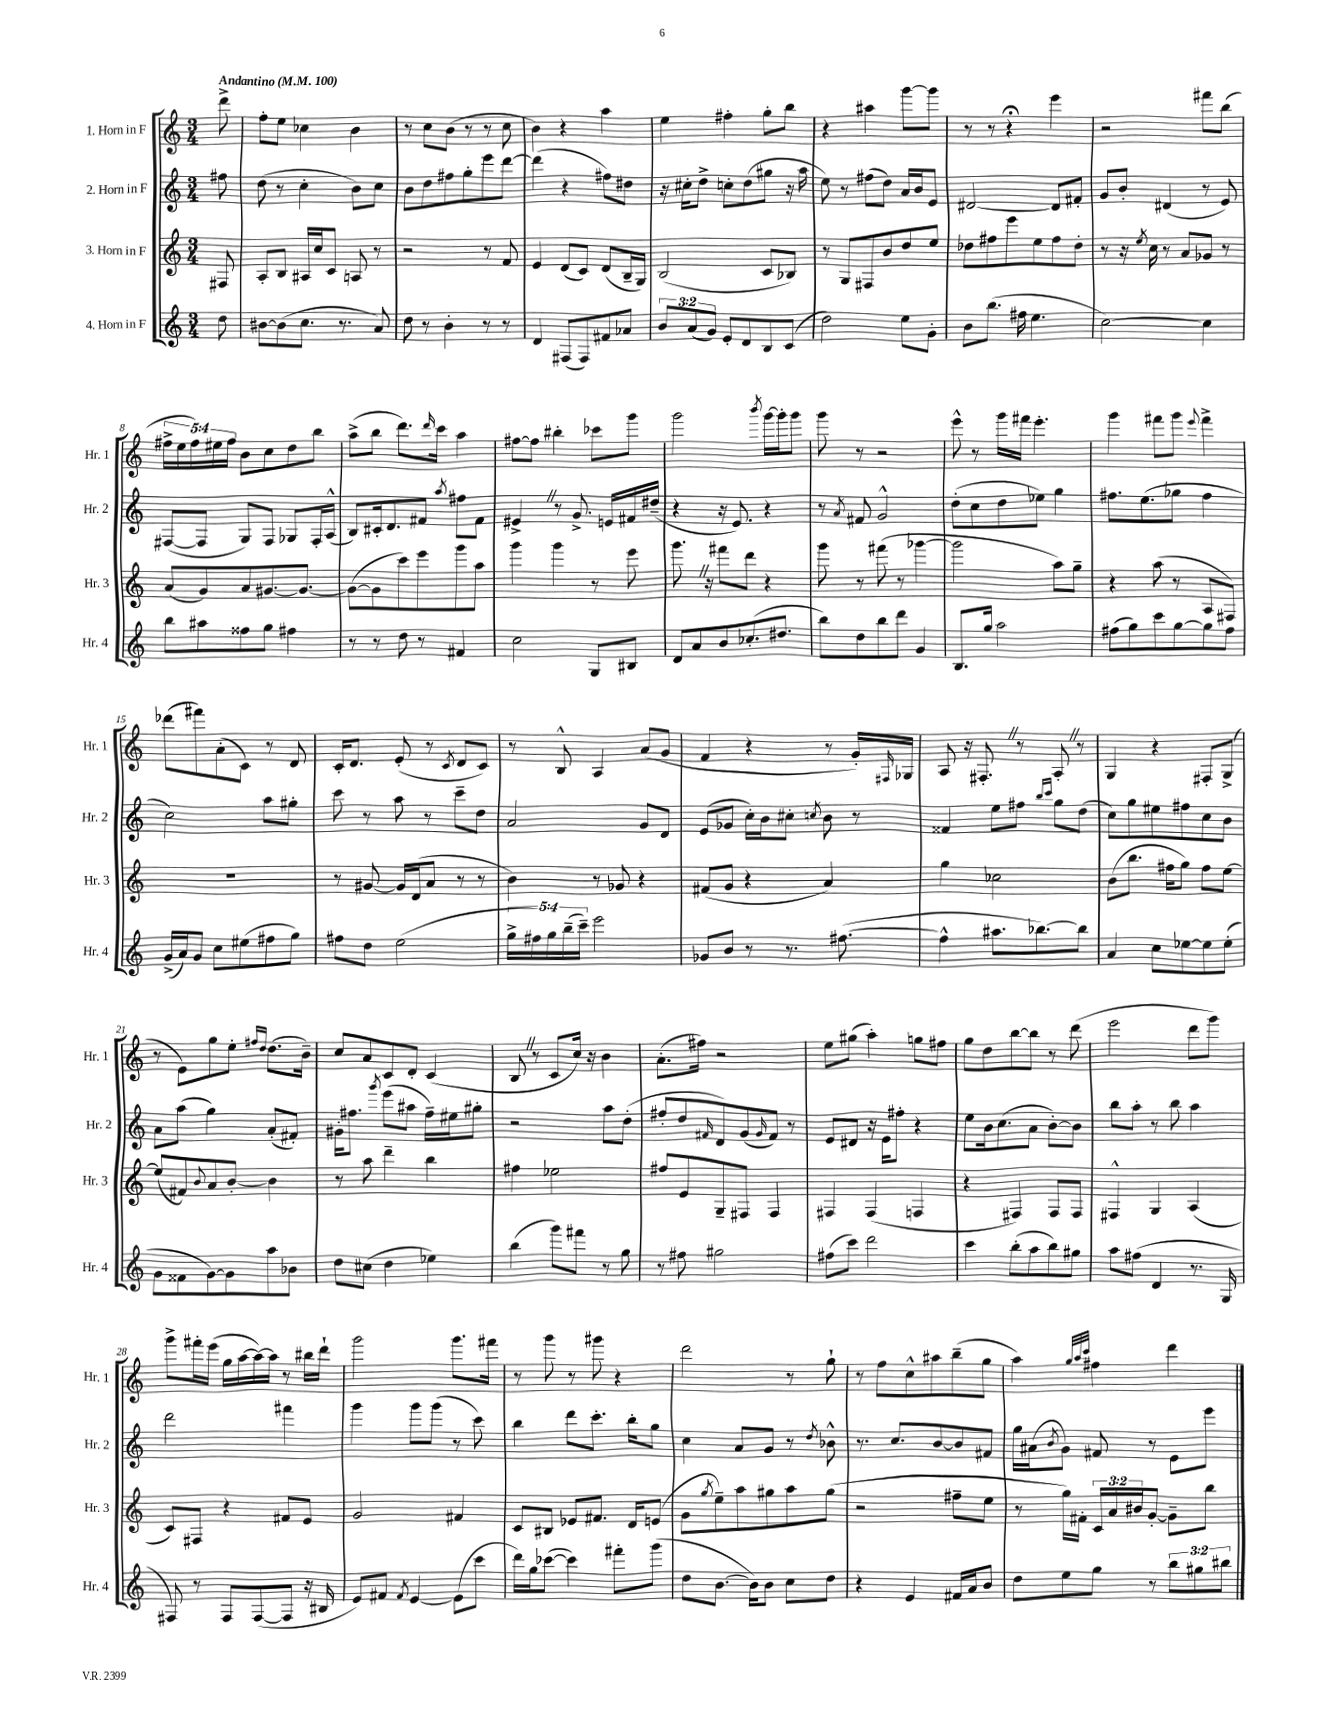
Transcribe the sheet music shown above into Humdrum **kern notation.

**kern	**kern	**kern	**kern
*staff4	*staff3	*staff2	*staff1
*clefG2	*clefG2	*clefG2	*clefG2
*k[]	*k[]	*k[]	*k[]
*M3/4	*M3/4	*M3/4	*M3/4
*MM100	*MM100	*MM100	*MM100
8dd\	8F#/	8ff#\	8ddd^\
=	=	=	=
[8b#\L	8A'/L	(8dd\	8ff'\L
(8b#\]	8B/J	8r	8ee\J
8.cc\J	16A#/LL	4cc'\	4cc-\
.	16cc/J	.	.
.	8c/J	.	.
8.r	.	.	.
.	8A/	8b\L)	4b\
8a/)	8r	8cc\J	.
=	=	=	=
8dd\	2r	8b\L	8r
8r	.	8dd\	8cc\L
4b'\	.	8ff#\	(8b\J
.	.	8gg'\	8r
8r	8r	8eee\	8r
8r	8f/	[8ddd\J	8cc\
=	=	=	=
4d/	4e/	(4ddd\]	4b\)
(8F#/L	(8d/L	4r	4r
8F#/)	8c/J)	.	.
8f#/	(8d/L	8ff#\L)	4aa\
8a-/J	16B~/L	8dd#\J	.
.	16G/JJ)	.	.
=	=	=	=
12b/L	(2B/	16r	4ee\
.	.	16cc#'\LK	.
(12a/	.	.	.
.	.	8dd^\J	.
12g/J)	.	.	.
8e'/L	.	8cc'\L	4ff#'\
8d/	.	(8dd\	.
8B/	8c/L	8gg#\J	8gg'\L
(8c/J	8B-/J)	16r	8bb\J
.	.	16aa\	.
=	=	=	=
2dd\)	8r	8ee\)	4r
.	8G/L	8r	.
.	8F#/	(8ff#\L	4aa#\
.	8b/	8dd\J)	.
8ee\L	8dd/	16a/LL	[8ggg\L
.	.	16b/J	.
8g'\J	8ee/J	8e/J	8ggg\]J
=	=	=	=
8b\L	8dd-\L	[2d#/	8r
(8.bb\J	8ff#\	.	8r
.	8eee\	.	4r;
16ff#\	.	.	.
4.ee\	8ee\	.	.
.	8ff#\	8d#/]L	4eee\
.	8dd-'\J	8f#'/J	.
=	=	=	=
[2cc\)	8r	8g/L	2r
.	16r	8b'/J	.
.	8qee/	.	.
.	16cc\	.	.
.	8r	(4d#/	.
.	8a/L	.	.
4cc\]	8g-/J	8r	8fff#\L
.	8r	8e/)	(8bb\J
=	=	=	=
8bb\L	(8a/L	([8F#/L	20ff#^\LL
.	.	.	20ee\
.	.	.	20ff#\)
8aa#\	8g/)	8F#/]J	.
.	.	.	20ee#\
.	.	.	20ff#\JJ
8ff##\	8a/	8G/L)	8b\L
8gg\J	[8.g#/	8F#/J	8cc\
4ff#\	.	8G-/L	8dd\
.	8.g#/_J	.	.
.	.	16F#'/L	8bb\J
.	.	(16A^^/JJ	.
=	=	=	=
8r	(8g#\_L	8B/L)	(8aa^\L
8r	8g#\]	16c#'/k	8bb\J
.	.	8.d/	.
8dd\	8ccc\)	.	8.ddd\L)
8r	8eee\	8f#/J	.
.	.	.	16qqddd/
.	.	.	16ccc\Jk
.	.	8qaa/	.
4f#/	8ggg\	8ff#\L	4aa\
.	8aa\J	8f#\J	.
=	=	=	=
2cc\	4ggg\	4e#^/	[8ff#\L
.	.	.	8ff#\]J
.	4ggg\	8r	4bb#'\
.	.	8.g^/	.
8G/L	8r	.	8ccc-\L
.	.	16e/LL	.
8B#/J	8eee\	16f#/	8ggg\J
.	.	(16dd#~/JJ	.
=	=	=	=
8d/L	8.ggg\	4r	2ggg\
8a/	.	.	.
.	16r	.	.
8b/	8fff#\L	16r	.
.	.	8.e/)	.
(8.cc-'/	8ddd\J	.	.
.	.	.	8qbbb/
.	4r	4r	[16ggg\LL
8.dd#/J	.	.	16ggg'\]J
.	.	.	8ggg\J
=	=	=	=
8bb\L)	8ggg\	8r	8ggg\
.	.	8qa/	.
8dd\	8r	8f#/	8r
8bb\	(8fff#\	2g^^/	2r
8ddd\J	8r	.	.
4g/	[4ggg-\	.	.
=	=	=	=
8.B/L	2ggg-\]	(8dd'\L	8eee^^\
.	.	8cc\	8r
16gg/Jk	.	.	.
2aa\	.	8dd\	16ggg\LL
.	.	.	16fff#\JJ
.	.	8ee-\J)	4.eee'\
.	8aa\L)	4gg\	.
.	8gg~\J	.	.
=	=	=	=
(8ff#\L	4r	8.ff#\L	4ggg\
8gg\)	.	.	.
.	.	(8.ee\	.
8ccc\	(8aa\	.	8fff#\L
[8gg\	8r	8gg-\J	8ggg\J
.	.	.	8qqeee/
8gg\]	8A/L	4ff#\	4fff#^\
8ff#\J	8F#/J)	.	.
=	=	=	=
(16g^/LL	2.r	2cc\)	(8ddd-\L
16a/J)	.	.	.
8g/J	.	.	8fff#\)
8cc\L	.	.	(8a'\
(8ee#\	.	.	8c\J)
8ff#\	.	8aa\L	8r
8gg\J)	.	8gg#'\J	8d/
=	=	=	=
8ff#\L	8r	8ccc\	16c'/LK
.	.	.	8.d/J
8dd\J	[8g#/	8r	.
(2ee\	16g#/]LL	8aa\	(8e'/
.	(16d/J	.	.
.	8a/J	8r	8r
.	.	.	8qc/
.	8r	8ccc~\L	8d/L
.	8r	8dd\J	8c/J)
=	=	=	=
20gg^\LL	4b\)	2a/	8r
20ff#\)	.	.	.
20gg\	.	.	.
.	.	.	8B^^/
(20bb~\	.	.	.
20ccc~\JJ)	.	.	.
2eee\	8r	.	4A/
.	8g-/	.	.
.	4r	8g/L	(8a/L
.	.	8d/J	8g/J
=	=	=	=
8g-/L	(8f#/L	(8e/L	4f/
8b/J	8g/J	8g-/J	.
8r	4r	16cc'\LL)	4r
.	.	16b\J	.
8.r	.	8cc#'\J	.
.	.	8qcc/	.
.	4a/)	8b\	8r
([8.ff#\	.	.	.
.	.	8r	16g'/LL)
.	.	.	16qqF#/
.	.	.	16G-/JJ
=	=	=	=
4ff#^^\]	4gg\	4f##/	8A/
.	.	.	16r
.	.	.	8.F#'/
8.aa#\L	2cc-\	8ee\L	.
.	.	8ff#\J	8r
[8.bb-\)	.	.	.
.	.	16qqbb/LL	.
.	.	16qqccc/JJ	.
.	.	8gg\L	8A'/
8bb-\]J	.	(8dd\J	8r
=	=	=	=
4a/	(8b\L	8cc\L)	4G/
.	8.bb\J	8gg\	.
8cc\L	.	8ee#\	4r
.	16ff#\LK	.	.
[8ee-\	8gg\J)	8ff#\	.
8ee-\]	8ff#\L	8cc\	8F#'/L
(8ee-'\J	[8ee\J	8b\J	(8G^/J
=	=	=	=
8g\L	(8ee/]L	8a\L	8r
8f##\	8f#/)	(8aa\J	8e\L)
.	8qqb/	.	.
[8g\)	8a/	4gg\)	8gg\
8g\]	[8b'/J	.	8ee'\J
.	.	.	16qqff#/LL
.	.	.	16qqdd/JJ
8aa\	4b\]	(8a'/L	(8.dd\L
8b-\J	.	8f#'/J)	.
.	.	.	16b~\Jk)
=	=	=	=
8dd\L	8r	16g#'\LK	8cc/L
.	.	8.ff#\J	.
(8cc#\J	8aa\	.	8a/
.	.	8qggg/	.
4dd\	4ddd~\	(8eee\L	8c/
.	.	8aa#\J	8d'/J
4ee-\)	4bb\	16ff#~\LL)	(4c/
.	.	16ee#\J	.
.	.	8gg#'\J	.
=	=	=	=
(4bb\	4ff#\	2r	8B/
.	.	.	8r
8ggg\L)	2ee-\	.	8c/L
8fff#\J	.	.	16cc/Jk)
.	.	.	16r
8r	.	8aa\L	4b\
8gg\	.	(8dd'\J	.
=	=	=	=
8r	8ff#/L	8ff#'/L	(8.a'\L
8ff#\	8e/	8dd/	.
.	.	.	16ff#\Jk)
.	.	16qqf#/	.
2gg#\	8G~/	8d/)	2r
.	8F#/J	(8g/	.
.	.	16qqg/	.
.	4F#/	8f#/J)	.
.	.	8r	.
=	=	=	=
(8ff#\L	4F#/	8e/L	8ee\L
8ccc\J)	.	8d#/J	(8gg#\J
2ddd\	(4F#/	16r	4aa'\)
.	.	16e\LK	.
.	.	8ff#'\J	.
.	4F/	4r	8gg\L
.	.	.	8ff#\J
=	=	=	=
4ccc\	4r	8ee\L	8gg\L
.	.	16b\k	8dd\
.	.	(8.cc\	.
(8bb'\L	4F#/)	.	[8bb\
8aa\	.	8a\J	8bb\]J
8bb\)	8F#/L	[8b'\L)	8r
8gg#\J	8F#/J	8b\]J	(8ddd\
=	=	=	=
8aa\L	4F#^^/	8bb\L	2eee\
(8ff#\J	.	8aa'\J	.
4d/	4G/	8r	.
.	.	8bb\	.
8.r	(4A/	4aa\	8ddd\L
.	.	.	8ggg\J)
16G/	.	.	.
=	=	=	=
8F#/)	8c/L)	2ddd\	8ggg^\L
8r	8F#/J	.	16fff#'\L
.	.	.	(16eee\JJ
8F#/L	4r	.	16gg\LL
.	.	.	[16aa\
([8F#/	.	.	16aa\_)
.	.	.	16aa\]JJ
8F#/]J	8f#/L	4fff#\	8r
16r	8e/J	.	16bb#\LL
16B#/	.	.	16ddd`\JJ
=	=	=	=
8e/L)	2g/	4ggg\	2ggg\
8f#/J	.	.	.
8qf#/	.	.	.
[4e/	.	8ggg\L	.
.	.	(8ggg\J	.
(8e\]L	4f#/	8r	8.ggg\L
8ccc\J	.	8ccc\)	.
.	.	.	16fff#\Jk
=	=	=	=
16ddd\LL)	8c/L	4bb\	8r
16gg\J	.	.	.
([8ccc-\J	8B#/J	.	8ggg\
4ccc-\])	8e-/L	8ddd\L	8r
.	8.f#/J	8.ccc'\J	8ggg#\
8fff#'\L	.	.	4r
.	16d/LK	16bb'\LK	.
(8ggg\J	(8e/J	8gg\J	.
=	=	=	=
8dd\L	8g\L	4cc\	2ddd\
.	8qgg/	.	.
[8.b\J	8ee~\)	.	.
.	8aa\	8a/L	.
16b\]LK)	.	.	.
8b\J	8gg#\	8g/J	.
8cc\L	8aa\	8r	8r
.	.	8qdd/	.
8dd\J	(8gg#\J	8b-^^\	8gg`\
=	=	=	=
4r	2r	8.r	8r
.	.	.	8ff\L
.	.	8.cc/L	.
4e/	.	.	8cc^^\
.	.	[8b/	8aa#\
16f#/LL	8ff#~\L	8b/]	(8bb~\
16a/J	.	.	.
8b/J	8ee\J	8f#/J	8gg\J
=	=	=	=
8dd\L	8r	16gg\LL	4aa\)
.	.	(16a#\J	.
.	.	8qb/	.
8ee\	16gg\LL)	8g\J)	.
.	16f#'\JJ	.	.
.	.	.	32qqgg/LLL
.	.	.	32qqaa/
.	.	.	32qqccc/JJJ
8gg\J	24c/LL	8f#/	4ff#\
.	24a/	.	.
.	24b#/J	.	.
8r	[8g'/J	8r	.
12bb\L	8g~\]L	8e\L	4ddd\
12gg#\	.	.	.
.	8bb\J	8eee\J	.
12bb#\J	.	.	.
==	==	==	==
*-	*-	*-	*-
